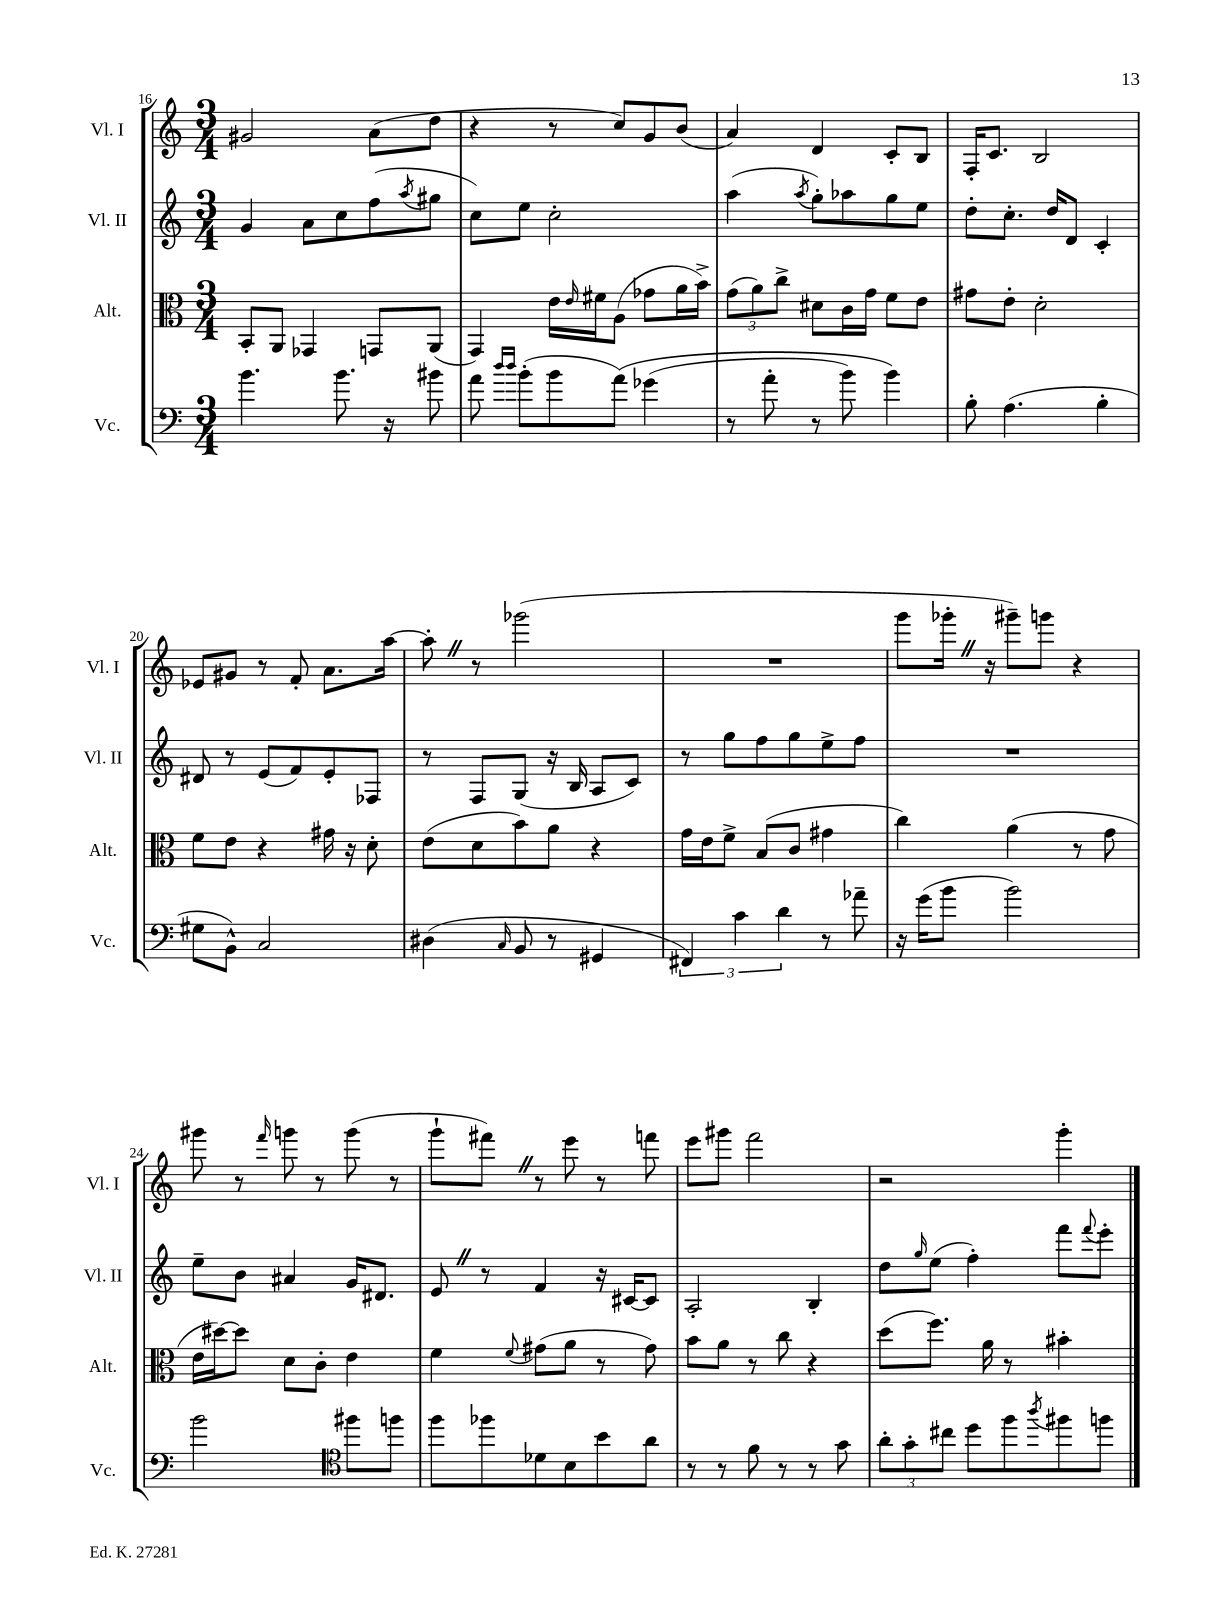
<<
\new StaffGroup <<
\new Staff = "s0" \with { instrumentName = "Vl. I" shortInstrumentName = "Vl. I" } {
    \clef treble \key c \major \numericTimeSignature \time 3/4
    gis'2 a'8( d''8 |
    r4 r8 c''8) g'8 b'8( |
    a'4) d'4 c'8-. b8 |
    f16-. c'8. b2 |
    ees'8 gis'8 r8 f'8-. a'8. a''16~ |
    a''8-. \once \override BreathingSign.text = \markup { \musicglyph "scripts.caesura.straight" } \breathe r8 ges'''2( |
    R2. |
    g'''8 ges'''16-. \once \override BreathingSign.text = \markup { \musicglyph "scripts.caesura.straight" } \breathe r16 gis'''8--) g'''8 r4 |
    gis'''8 r8 \grace { f'''16 } g'''8 r8 g'''8( r8 |
    g'''8-! fis'''8) \once \override BreathingSign.text = \markup { \musicglyph "scripts.caesura.straight" } \breathe r8 e'''8 r8 f'''8 |
    e'''8 gis'''8 f'''2 |
    r2 g'''4-. \bar "|." |
}
\new Staff = "s1" \with { instrumentName = "Vl. II" shortInstrumentName = "Vl. II" } {
    \clef treble \key c \major \numericTimeSignature \time 3/4
    g'4 a'8 c''8 f''8( \acciaccatura { a''8 } gis''8 |
    c''8) e''8 c''2-. |
    a''4( \acciaccatura { a''8 } g''8-.) aes''8 g''8 e''8 |
    d''8-. c''8.-. d''16 d'8 c'4-. |
    dis'8 r8 e'8( f'8) e'8-. fes8 |
    r8 f8 g8( r16 b16 a8 c'8) |
    r8 g''8 f''8 g''8 e''8-> f''8 |
    R2. |
    e''8-- b'8 ais'4 g'16 dis'8. |
    e'8 \once \override BreathingSign.text = \markup { \musicglyph "scripts.caesura.straight" } \breathe r8 f'4 r16 cis'16~ cis'8 |
    a2-. b4-. |
    d''8 \grace { g''16 } e''8( f''4-.) f'''8 \appoggiatura { f'''8 } e'''8-. \bar "|." |
}
\new Staff = "s2" \with { instrumentName = "Alt." shortInstrumentName = "Alt." } {
    \clef alto \key c \major \numericTimeSignature \time 3/4
    b,8-. a,8 ges,4 g,8 a,8( |
    g,4) e'16 \grace { e'16 } fis'16 a8( ges'8 a'16 b'16->) |
    \tuplet 3/2 { g'8( a'8) c''8-> } dis'8 c'16 g'16 f'8 e'8 |
    gis'8 e'8-. d'2-. |
    f'8 e'8 r4 gis'16 r16 d'8-. |
    e'8( d'8 b'8) a'8 r4 |
    g'16 e'16 f'8-> b8( c'8 gis'4 |
    c''4) a'4( r8 g'8 |
    e'16 dis''16~) dis''8 d'8 c'8-. e'4 |
    f'4 \appoggiatura { f'8 } gis'8( a'8 r8 gis'8) |
    b'8 a'8 r8 c''8 r4 |
    d''8( f''8.) a'16 r8 bis'4-. \bar "|." |
}
\new Staff = "s3" \with { instrumentName = "Vc." shortInstrumentName = "Vc." } {
    \clef bass \key c \major \numericTimeSignature \time 3/4
    b'4. b'8. r16 bis'8 |
    a'8 \grace { d''16 d''16 } b'8-.( b'8 a'8)\( ges'4( |
    r8 a'8-. r8 b'8) b'4\) |
    b8-. a4.( b4-. |
    gis8 b,8-^) c2 |
    dis4( \grace { c16 } b,8 r8 gis,4 |
    \tuplet 3/2 { fis,4) c'4 d'4 } r8 aes'8-- |
    r16 g'16( b'8 b'2) |
    b'2 \clef tenor fis''8 f''8 |
    f''8 fes''8 des'8 b8 b'8 a'8 |
    r8 r8 f'8 r8 r8 g'8 |
    \tuplet 3/2 { a'8-. g'8-. cis''8 } d''8 f''8 \acciaccatura { a''8 } fis''8 f''8 \bar "|." |
}
>>
>>
\layout { \context { \Score currentBarNumber = #16 } }
